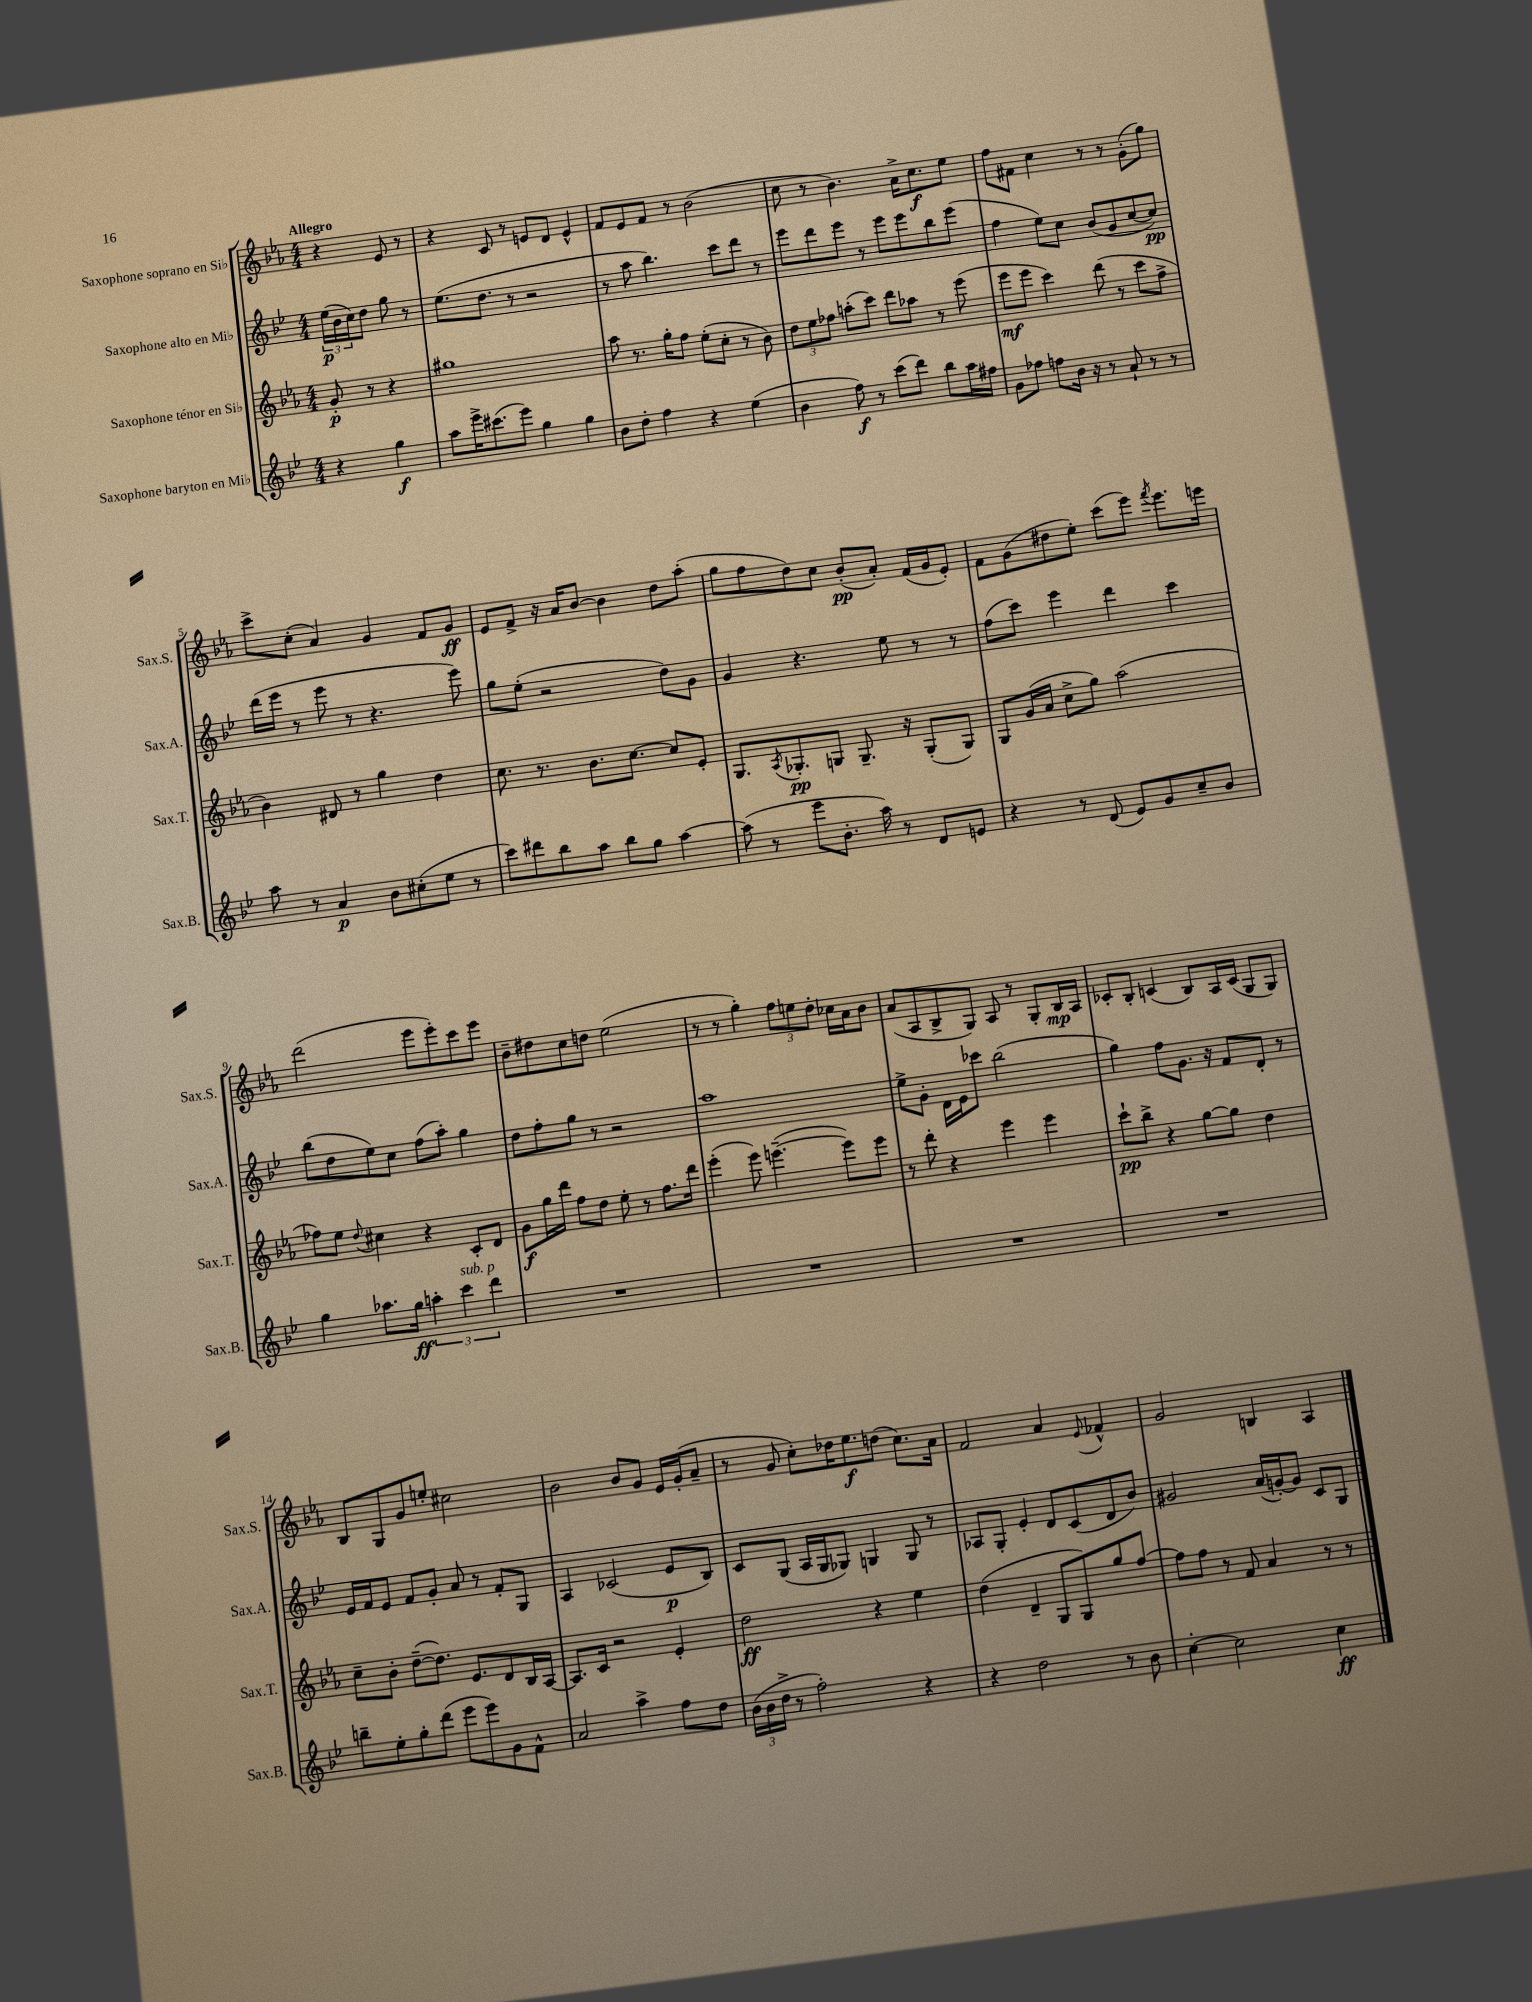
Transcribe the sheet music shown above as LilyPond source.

<<
\new StaffGroup <<
\new Staff = "s0" \with { instrumentName = "Saxophone soprano en Sib" shortInstrumentName = "Sax.S." } {
    \clef treble \key ees \major \numericTimeSignature \time 4/4 \partial 2 \tempo "Allegro"
    r4 ees'8 r8 |
    r4 c'8 r8 e'8 d'8 e'4-^ |
    f'8 ees'8 f'8 r8 bes'2( |
    c''8 r8 bes'4.) aes'16-> c''8.\f ees''8 |
    f''8 fis'8 c''4 r8 r8 g'8-.( g''8) |
    c'''8-> c''8-.( aes'4) g'4 f'8 g'8\ff |
    ees'8 f'8-> r16 aes'16 bes'8~ bes'4 d''8 aes''8-.( |
    g''8 f''8 d''8) c''8 bes'8-.\pp( aes'8-.) f'16( g'16 ees'8-.) |
    f'8 g'8( dis''8 ees''8-.) c'''8( ees'''8) \acciaccatura { f'''8 } ees'''8. e'''16 |
    d'''2( ees'''8 ees'''8-.) c'''8 ees'''8 |
    bes'8-- dis''8 c''8 d''8 ees''2( |
    r8 r8 g''4-.) \tuplet 3/2 { f''8 e''8 d''8-. } ces''16 aes'16 bes'8 |
    aes'8( aes8 bes8-> g8) aes8 r8 g8-. bes16\mp aes16 |
    ces'8-. bes8-. c'4( bes8) aes16 c'16( g8 g8) |
    bes8 g8 g'8 e''8-. cis''2 |
    bes'2 bes'8 g'8 ees'16 g'16-.( aes'8-- |
    r8 g'8 c''8-.) des''16 ees''8.\f d''8( c''8.) aes'16 |
    f'2 aes'4 \appoggiatura { ees'8 } fes'4-^ |
    g'2 b4 aes4 \bar "|." |
}
\new Staff = "s1" \with { instrumentName = "Saxophone alto en Mib" shortInstrumentName = "Sax.A." } {
    \clef treble \key bes \major \numericTimeSignature \time 4/4 \partial 2
    \tuplet 3/2 { ees''16\p( bes'16 c''16) } d''8 g''8 r8 |
    ees''8.( d''8. r8 r2 |
    r8 a''8 bes''4.) c'''8 d'''8 r8 |
    ees'''8 d'''8 ees'''8 r8 ees'''8 ees'''8 bes''8 ees'''8( |
    f''4 ees''8) c''8 bes'8( g'8 c''8~ c''8\pp) |
    d'''16( ees'''16 r8 ees'''8 r8 r4. ees'''8) |
    g''8 ees''8-.( r2 d''8) g'8 |
    g'4 r4. ees''8 r8 r8 |
    f''8( c'''8) ees'''4 d'''4 c'''4 |
    bes''8( d''8 ees''8) c''8 f''8( a''8-.) g''4 |
    d''8 f''8-. g''8 r8 r2 |
    a''1 |
    ees''8-> g'8-. d'16 ees'16 ces'''8 bes''2( |
    g''4) f''8 g'8. r16 f'8 d'8-. r8 |
    ees'16 f'16 ees'8 f'8 g'8-. a'8 r8 f'8-. g8 |
    a4 ces'2( ees'8\p bes8) |
    c'8 g8( a16 g16 ges8) g4 g8 r8 |
    aes8 g8-. ees'4-. d'8 c'8( d'8 bes'8) |
    gis'2 a'16( g'16~-.) g'8 c'8 g8 \bar "|." |
}
\new Staff = "s2" \with { instrumentName = "Saxophone ténor en Sib" shortInstrumentName = "Sax.T." } {
    \clef treble \key ees \major \numericTimeSignature \time 4/4 \partial 2
    g'8-.\p r8 r4 |
    gis''1 |
    aes''8 r8. g''16-. f''8 ees''8-.( c''8-. r8 bes'8) |
    \tuplet 3/2 { d''8 ees''8 fes''8 } a''8-.( c'''8) d'''8 aes''8 r8 ees'''8( |
    ees'''8\mf ees'''8 c'''4) d'''8( r8 c'''8 f''8-> |
    bes'4) dis'8 r8 g''4 d''4 |
    c''8. r8. bes'8. c''8.~ c''8 ees'8-. |
    g8. \acciaccatura { aes8 } ges8.-.\pp g8 g8.-- r16 g8-.( g8) |
    g8 g'16( aes'16 c''8-> g''8) aes''2( |
    fes''8) ees''8 \appoggiatura { d''8 } cis''4 r4 c'8-. d'8 |
    g'8\f g''16 d'''16 f''8 d''8 ees''8-. r8 f''8. d'''16 |
    ees'''4-.( ees'''8) e'''4.~--( e'''8) e'''8 |
    r8 d'''8-. r4 ees'''4 ees'''4 |
    c'''8-!\pp bes''8-> r4 g''8~ g''8 d''4 |
    c''8-- bes'8-. d''8~--( d''8.) ees'8. d'8 bes16 aes16~ |
    aes8. c'16 r2 ees'4-. |
    d''2\ff r4 ees''4 |
    d''4( d'4-- g8 g8) g''8 f''8~ |
    f''8 f''8 r8 f'8 aes'4 r8 r8 \bar "|." |
}
\new Staff = "s3" \with { instrumentName = "Saxophone baryton en Mib" shortInstrumentName = "Sax.B." } {
    \clef treble \key bes \major \numericTimeSignature \time 4/4 \partial 2
    r4 g''4\f |
    a''8 ees'''16-> cis'''8.( ees'''8) g''4 g''4 |
    bes'8 d''8-. f''4 r4 ees''4( |
    bes'4 f''8\f) r8 c'''8( d'''8) bes''8 a''16 fis''16 |
    g'8 fes''8 f''8 bes'16 r16 r8 a'8-! r8 r8 |
    a''8 r8 a'4\p bes'8 cis''8-.( ees''8 r8 |
    c'''8) dis'''8 bes''8 a''8 bes''8 g''8 a''4~ |
    a''8( r8 ees'''8 bes'8.-. a''16) r8 d'8 e'8 |
    r4 r8 d'8( ees'8) g'8 c''8-- bes'8 |
    g''4 aes''8. g''16\ff \tuplet 3/2 { a''4-. c'''4^\markup { \italic "sub. p" } d'''4 } |
    R1 |
    R1 |
    R1 |
    R1 |
    b''8-- ees''8-. g''8-. d'''8( ees'''8 ees'''8) g'8 f'8-^ |
    a'2 a''4-> f''8 d''8 |
    \tuplet 3/2 { bes'16( bes'16 d''16-> } r8 f''2-.) r4 |
    r4 d''2 r8 bes'8 |
    c''4~-. c''2 c''4\ff \bar "|." |
}
>>
>>
